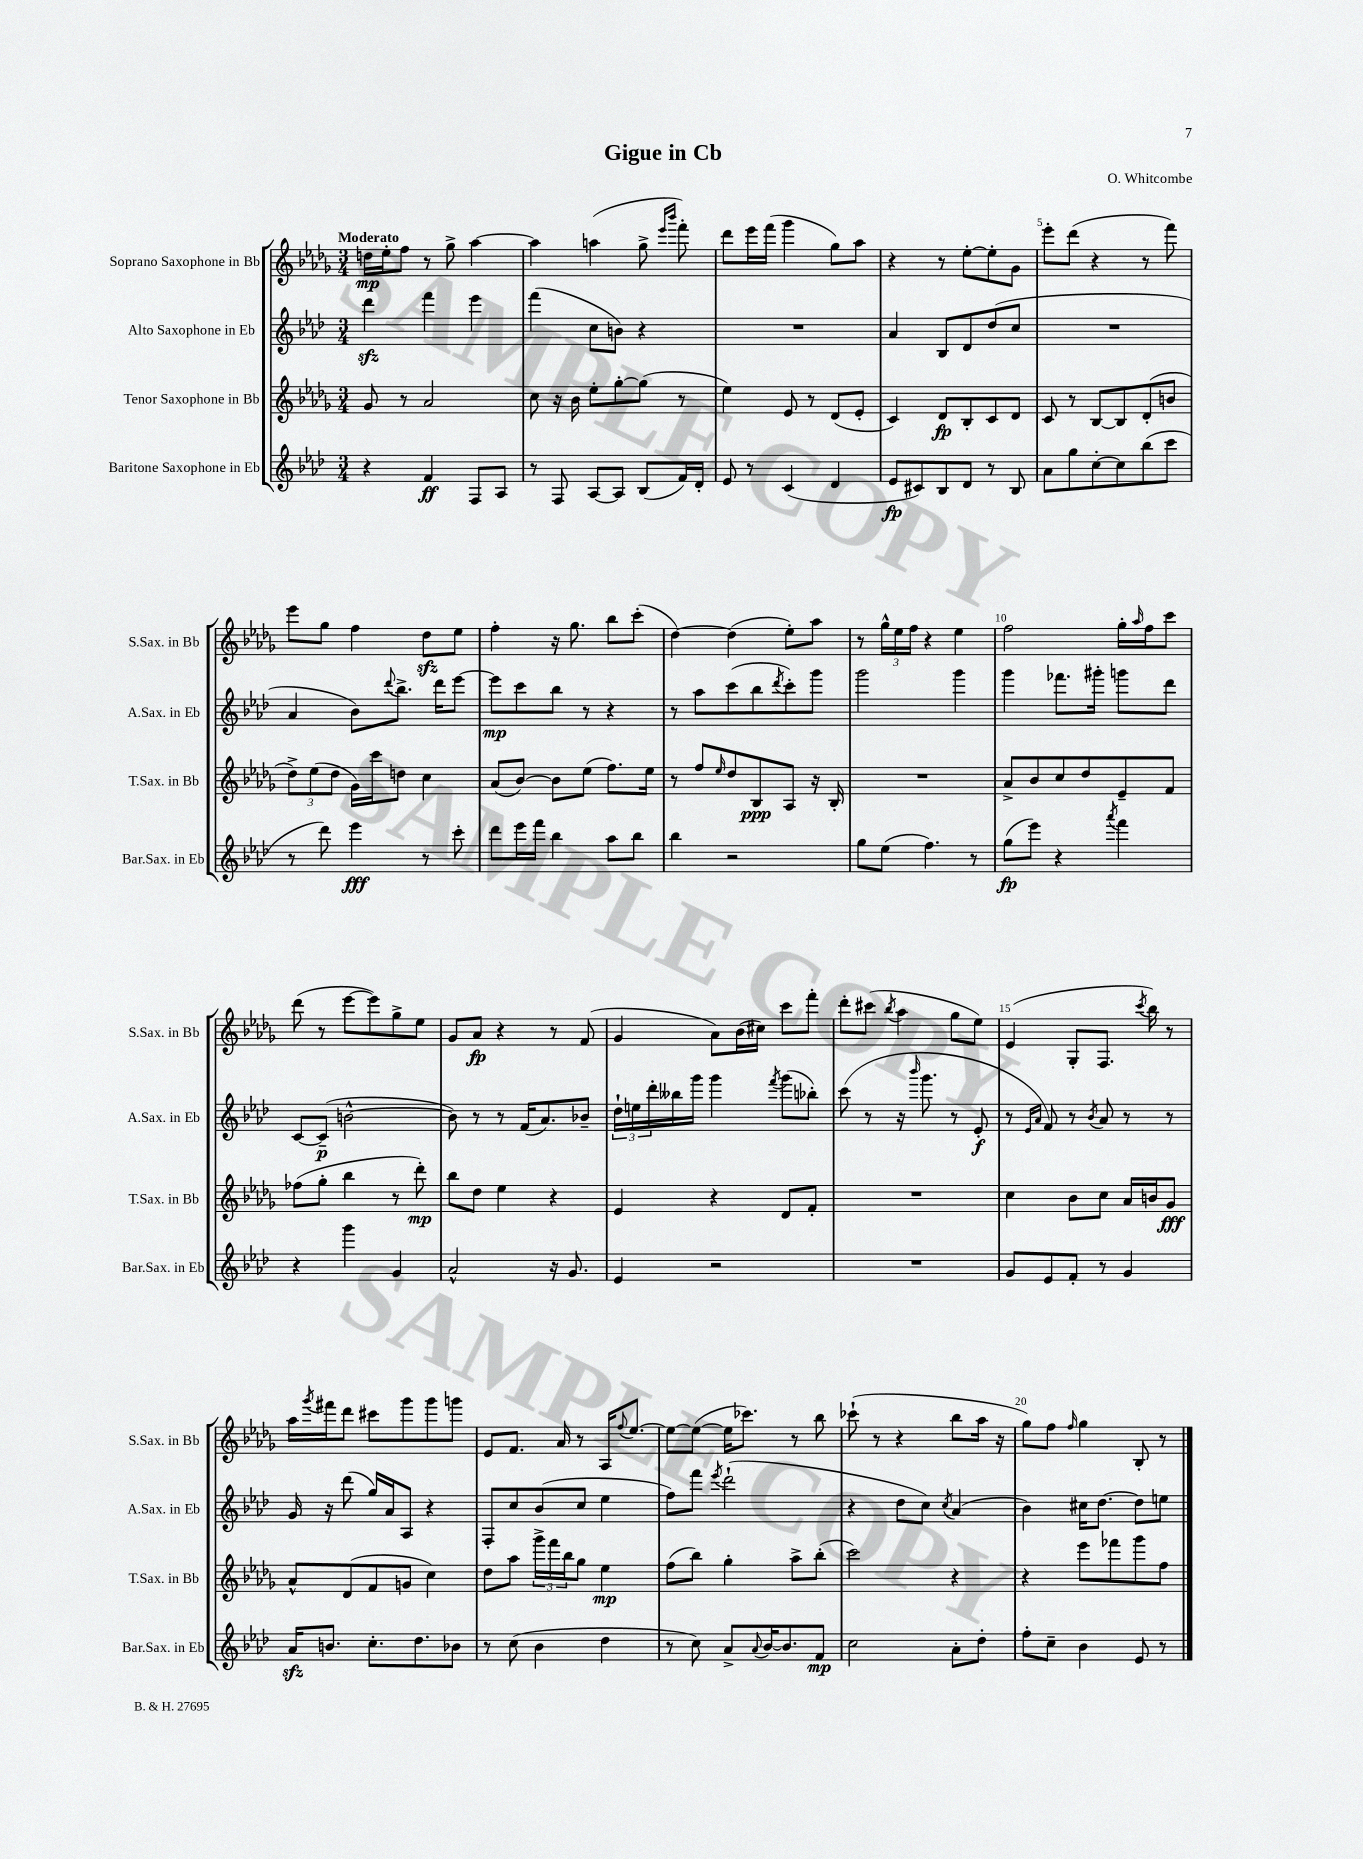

**kern	**kern	**kern	**kern
*staff4	*staff3	*staff2	*staff1
*clefG2	*clefG2	*clefG2	*clefG2
*k[b-e-a-d-]	*k[b-e-a-d-g-]	*k[b-e-a-d-]	*k[b-e-a-d-g-]
*M3/4	*M3/4	*M3/4	*M3/4
4r	8g-	4ddd-	16dd
.	.	.	16ee-'
.	8r	.	8ff
4f	2a-	4fff	8r
.	.	.	8gg-^
8F	.	4eee-	[4aa-
8A-	.	.	.
=	=	=	=
8r	8cc	(4fff	4aa-]
8F	16r	.	.
.	16b-	.	.
[8A-	8ee-'	8cc	(4aa
8A-]	[8gg-'	8b)	.
(8B-	(8gg-]	4r	8gg-^
.	.	.	16qqeee-
.	.	.	16qqbbb-
16f)	8r	.	8fff')
16d-'	.	.	.
=	=	=	=
8e-	4ee-)	2.r	8ddd-
8r	.	.	16eee-
.	.	.	(16fff
(4c	8e-	.	4ggg-
.	8r	.	.
4d-	(8d-	.	8gg-)
.	8e-'	.	8aa-
=	=	=	=
8e-	4c)	4a-	4r
8c#)	.	.	.
8B-	8d-	8B-	8r
8d-	8B-'	8d-	[8ee-'
8r	8c	(8dd-	8ee-']
8B-	8d-	8cc	8g-
=	=	=	=
8a-	8c	2.r	8eee-'
8gg	8r	.	(8ddd-
[8cc'	[8B-	.	4r
8cc]	8B-]	.	.
(8bb-	(8d-'	.	8r
8ccc	8b	.	8fff)
=	=	=	=
8r	12dd-^)	4a-	8eee-
.	(12ee-	.	.
8ddd-)	.	.	8gg-
.	12dd-	.	.
4eee-	16g-)	8b-)	4ff
.	16ccc	.	.
.	.	8qqddd-	.
.	8dd	8.bb-^	.
8r	4cc	.	8dd-
.	.	16ddd-	.
8ccc'	.	[8eee-	8ee-
=	=	=	=
8ddd-	(8a-	8eee-]	4ff'
16eee-	[8b-)	8ccc	.
16fff	.	.	.
4bb-	8b-]	8bb-	16r
.	.	.	8.gg-
.	(8ee-	8r	.
8aa-	8.ff)	4r	8bb-
8bb-	.	.	(8ccc'
.	16ee-	.	.
=	=	=	=
4bb-	8r	8r	[4dd-)
.	8ff	8aa-	.
.	16qqee-	.	.
2r	8dd-	(8ccc	(4dd-]
.	8B-	8bb-	.
.	.	8qddd-	.
.	8A-	8ccc')	8ee-')
.	16r	8ggg	8aa-
.	16B-'	.	.
=	=	=	=
8gg	2.r	2ggg	8r
(8ee-	.	.	24gg-^^
.	.	.	24ee-
.	.	.	24ff
4.ff)	.	.	4r
.	.	4ggg	4ee-
8r	.	.	.
=	=	=	=
(8gg	8a-^	4ggg	2ff
8eee-)	8b-	.	.
4r	8cc	8.fff-	.
.	8dd-	.	.
.	.	16ggg#'	.
8qaaa-	.	.	.
4fff	8e-~	8ggg	16gg-'
.	.	.	16qqaa-
.	.	.	16ff
.	8f	8ddd-	8ccc
=	=	=	=
4r	(8ff-	[8c	(8ddd-
.	8gg-'	(8c~]	8r
4ggg	4bb-	[2b^^	[8eee-
.	.	.	8eee-])
4g	8r	.	8gg-^
.	8ddd-')	.	8ee-
=	=	=	=
2a-^^	8bb-	8b])	8g-
.	8dd-	8r	8a-
.	4ee-	8r	4r
.	.	(16f	.
.	.	8.a-)	.
16r	4r	.	8r
8.g	.	.	.
.	.	8b-~	(8f
=	=	=	=
4e-	4e-	24dd-`	4g-
.	.	24ee	.
.	.	24ddd-'	.
.	.	16bb--	.
.	.	16ggg	.
2r	4r	4ggg	8a-)
.	.	.	(16b-
.	.	.	16cc#)
.	.	8qfff	.
.	8d-	(8ggg	8ccc
.	8f'	8bb-')	8fff'
=	=	=	=
2.r	2.r	(8ccc	8ddd-'
.	.	8r	(8ccc#
.	.	.	8qbb-
.	.	16r	4aa-
.	.	16qqbbb-	.
.	.	8.ggg	.
.	.	8r	8gg-
.	.	8e-'	8ee-)
=	=	=	=
8g	4cc	8r	(4e-
.	.	16qqe-	.
.	.	16qqa-	.
8e-	.	8f)	.
8f'	8b-	8r	8G-'
.	.	8qb-	.
8r	8cc	8a-	8.F
4g	16a-	8r	.
.	.	.	8qccc
.	16b	.	16bb-)
.	8g-	8r	8r
=	=	=	=
16a-	8a-^^	16g	16aa-
.	.	.	8qggg-
8.b	.	16r	16fff#
.	(8d-	(8ddd-	8ddd-
8.cc'	8f	16gg)	8ccc#
.	.	16a-	.
.	8g	8A-	8ggg-
8.dd-	.	.	.
.	4cc)	4r	8ggg-
8b-	.	.	8ggg
=	=	=	=
8r	8dd-	8F'	8e-
(8cc	8aa-	8cc	8.f
4b-	24ggg-^	(8b-	.
.	24fff	.	.
.	.	.	16a-
.	24bb-	.	.
.	8gg-	8cc	8r
4dd-	4ee-	4ee-	16A-
.	.	.	8qqff
.	.	.	[8.ee-
=	=	=	=
8r	(8ff	8ff)	8ee-_
8cc)	8bb-)	8fff	(8ee-_
.	.	8qeee-	.
8a-^	4gg-'	(2ddd-`	16ee-]
.	.	.	8.ccc-)
8qqa-	.	.	.
[16b-	.	.	.
8.b-]	.	.	.
.	8aa-^	.	8r
8f	(8bb-'	.	8bb-
=	=	=	=
2cc	2ccc)	4r	(8ccc-`
.	.	.	8r
.	.	8dd-	4r
.	.	8cc)	.
.	.	8qcc	.
8a-'	4r	(4a-	8bb-
8dd-'	.	.	16aa-
.	.	.	16r
=	=	=	=
8ff'	4r	4b-)	8gg-)
8cc~	.	.	8ff
.	.	.	16qqff
4b-	8eee-	16cc#	4gg-
.	.	[8.dd-	.
.	8fff-	.	.
8e-	8ggg-	8dd-]	8B-'
8r	8ff	8ee	8r
==	==	==	==
*-	*-	*-	*-
